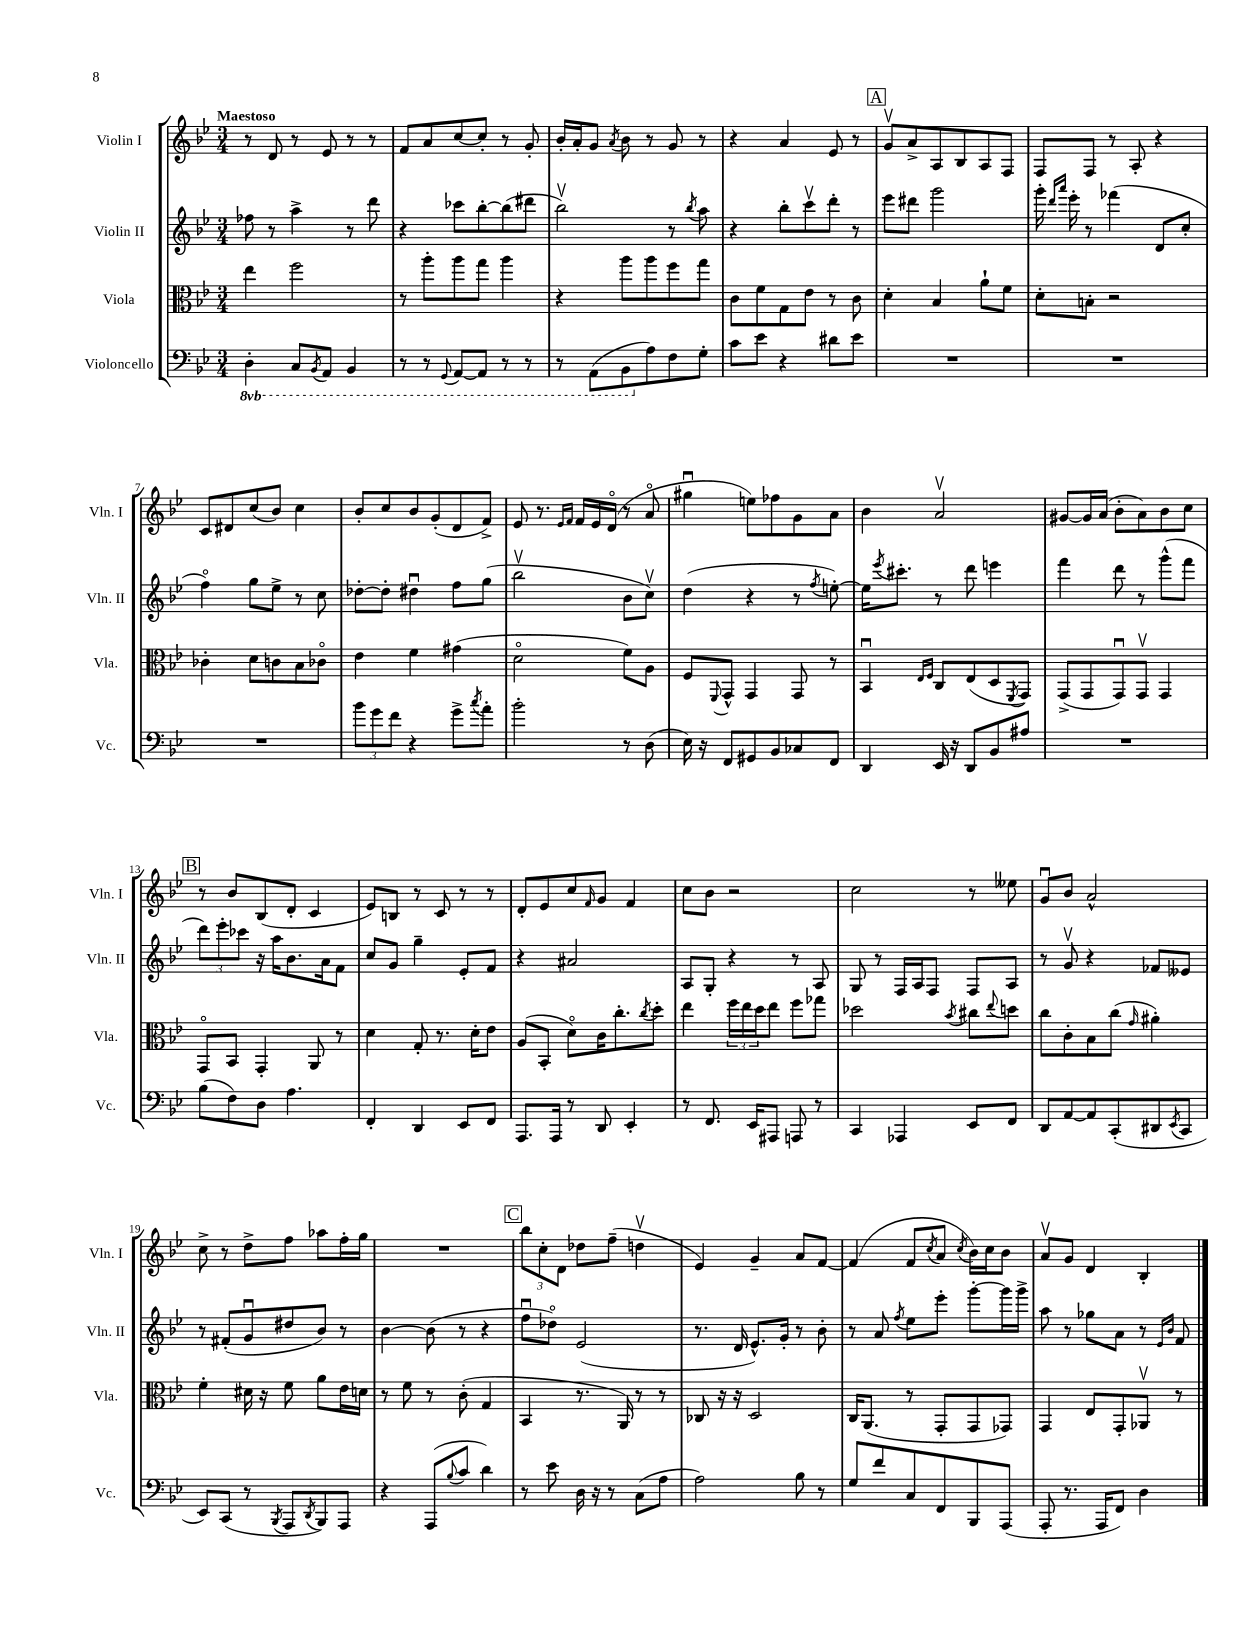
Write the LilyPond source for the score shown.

<<
\new StaffGroup <<
\new Staff = "s0" \with { instrumentName = "Violin I" shortInstrumentName = "Vln. I" } {
    \clef treble \key bes \major \numericTimeSignature \time 3/4 \tempo "Maestoso"
    r8 d'8 r8 ees'8 r8 r8 |
    f'8 a'8 c''8~ c''8-. r8 g'8-. |
    bes'16-. a'16-. g'8 \acciaccatura { a'8 } bes'8 r8 g'8 r8 |
    r4 a'4 ees'8 r8 |
    \mark \markup { \box "A" } g'8\upbow a'8-> a8 bes8 a8 f8 |
    f8 f8 r8 a8-. r4 |
    c'8 dis'8 c''8( bes'8) c''4 |
    bes'8-. c''8 bes'8 g'8-.( d'8 f'8->) |
    ees'8 r8. \grace { ees'16 f'16 } f'16 ees'16 d'16\flageolet( r8 a'8\flageolet |
    gis''4\downbow e''8) fes''8 g'8 a'8 |
    bes'4 a'2\upbow |
    gis'8~ gis'16 a'16( bes'8-. a'8) bes'8 c''8 |
    \mark \markup { \box "B" } r8 bes'8 bes8( d'8-. c'4 |
    ees'8) b8 r8 c'8 r8 r8 |
    d'8-. ees'8 c''8 \grace { f'16 } g'8 f'4 |
    c''8 bes'8 r2 |
    c''2 r8 eeses''8 |
    g'8\downbow bes'8 a'2-^ |
    c''8-> r8 d''8-> f''8 aes''8 f''16-. g''16 |
    R2. |
    \mark \markup { \box "C" } \tuplet 3/2 { bes''8 c''8-. d'8 } des''8 f''8--( d''4\upbow |
    ees'4) g'4-- a'8 f'8~ |
    f'4( f'8 \acciaccatura { c''8 } a'8 \acciaccatura { c''8 } bes'16) c''16 bes'8 |
    a'8\upbow g'8 d'4 bes4-. \bar "|." |
}
\new Staff = "s1" \with { instrumentName = "Violin II" shortInstrumentName = "Vln. II" } {
    \clef treble \key bes \major \numericTimeSignature \time 3/4
    fes''8 r8 a''4-> r8 d'''8 |
    r4 ces'''8 bes''8~-. bes''8( dis'''8 |
    bes''2\upbow) r8 \acciaccatura { bes''8 } a''8 |
    r4 bes''8-. c'''8\upbow d'''8-. r8 |
    \mark \markup { \box "A" } ees'''8 dis'''8 g'''2 |
    g'''16-. \grace { d'''16 a'''16 } ees'''16-. r8 fes'''4( d'8 c''8-. |
    f''4\flageolet) g''8 ees''8-> r8 c''8 |
    des''8~-. des''8-. dis''4\downbow f''8 g''8( |
    bes''2\upbow bes'8 c''8\upbow) |
    d''4( r4 r8 \acciaccatura { f''8 } e''8~-.) |
    e''16 \acciaccatura { ees'''8 } cis'''8.-. r8 d'''8 e'''4 |
    f'''4 d'''8 r8 g'''8-^( f'''8 |
    \mark \markup { \box "B" } \tuplet 3/2 { d'''8) ees'''8-. ces'''8 } r16 a''16 bes'8. a'16 f'8 |
    c''8 g'8 g''4-- ees'8-. f'8 |
    r4 ais'2 |
    a8 g8-. r4 r8 a8 |
    g8 r8 f16 a16 f8 f8 a8 |
    r8 g'8\upbow r4 fes'8 eeses'8 |
    r8 fis'8-.( g'8\downbow dis''8 bes'8) r8 |
    bes'4~ bes'8( r8 r4 |
    \mark \markup { \box "C" } f''8\downbow des''8\flageolet) ees'2( |
    r8. d'16 ees'8.-^) g'16-. r8 bes'8-. |
    r8 a'8 \acciaccatura { f''8 } ees''8 ees'''8-. g'''8~-. g'''16 g'''16-> |
    a''8 r8 ges''8 a'8 r8 \grace { ees'16 bes'16 } f'8 \bar "|." |
}
\new Staff = "s2" \with { instrumentName = "Viola" shortInstrumentName = "Vla." } {
    \clef alto \key bes \major \numericTimeSignature \time 3/4
    ees''4 f''2 |
    r8 a''8-. a''8 g''8 a''4 |
    r4 a''8 a''8 f''8 g''8 |
    c'8 f'8 g8 ees'8 r8 c'8 |
    \mark \markup { \box "A" } d'4-. bes4 a'8-! f'8 |
    d'8-. b8-. r2 |
    ces'4-. d'8 c'8 bes8 ces'8\flageolet |
    ees'4 f'4 gis'4( |
    d'2\flageolet f'8) a8 |
    f8 \appoggiatura { f,8 } g,8-^ g,4 g,8 r8 |
    bes,4\downbow \grace { ees16 f16 } c8 ees8( d8 \acciaccatura { f,8 } g,8) |
    g,8->( g,8 g,8\downbow) g,8\upbow g,4 |
    \mark \markup { \box "B" } g,8\flageolet bes,8 g,4-. a,8 r8 |
    d'4 g8-. r8. d'16-. ees'8 |
    a8( bes,8-. d'8\flageolet) c'16 c''8.-. \acciaccatura { c''8 } d''8-. |
    ees''4 \tuplet 3/2 { f''16 ees''16 d''16 } ees''8 f''8 ges''8 |
    des''2 \acciaccatura { bes'8 } cis''8 \appoggiatura { ees''8 } d''8 |
    c''8 c'8-. bes8 c''8( \grace { g'16 } ais'4-.) |
    f'4-. dis'16 r16 f'8 a'8 ees'16 d'16 |
    r8 f'8 r8 c'8-.( g4 |
    \mark \markup { \box "C" } bes,4 r8. a,16) r8 r8 |
    ces8 r16 r16 d2 |
    c16 a,8.( r8 g,8-. g,8 ges,8) |
    g,4 ees8 g,8-. aes,8\upbow r8 \bar "|." |
}
\new Staff = "s3" \with { instrumentName = "Violoncello" shortInstrumentName = "Vc." } {
    \clef bass \key bes \major \numericTimeSignature \time 3/4 \set Staff.ottavationMarkups = #ottavation-simple-ordinals
    \ottava #-1 d,4-. c,8 \acciaccatura { bes,,8 } a,,8 bes,,4 |
    r8 r8 \appoggiatura { g,,8 } a,,8~ a,,8 r8 r8 |
    r8 a,,8( bes,,8 \ottava #0 a8) f8 g8-. |
    c'8 ees'8 r4 dis'8 ees'8 |
    \mark \markup { \box "A" } R2. |
    R2. |
    R2. |
    \tuplet 3/2 { bes'8 g'8 f'8 } r4 g'8-> \acciaccatura { c''8 } a'8-. |
    bes'2-. r8 d8( |
    ees16) r16 f,8 gis,8 bes,8 ces8 f,8 |
    d,4 ees,16 r16 d,8 bes,8 ais8 |
    R2. |
    \mark \markup { \box "B" } bes8( f8) d8 a4. |
    f,4-. d,4 ees,8 f,8 |
    a,,8. a,,16 r8 d,8 ees,4-. |
    r8 f,8. ees,16 ais,,8 a,,8 r8 |
    c,4 aes,,4 ees,8 f,8 |
    d,8 a,8~ a,8 c,8-.( dis,8 \acciaccatura { ees,8 } c,8 |
    ees,8) c,8( r8 \acciaccatura { bes,,8 } a,,8 \acciaccatura { d,8 } bes,,8) a,,8 |
    r4 a,,8( \appoggiatura { bes8 } c'8 d'4) |
    \mark \markup { \box "C" } r8 ees'8 d16 r16 r8 c8( a8 |
    a2) bes8 r8 |
    g8 f'8 c8 f,8 bes,,8 a,,8( |
    a,,8-. r8. a,,16 f,8) d4 \bar "|." |
}
>>
>>
